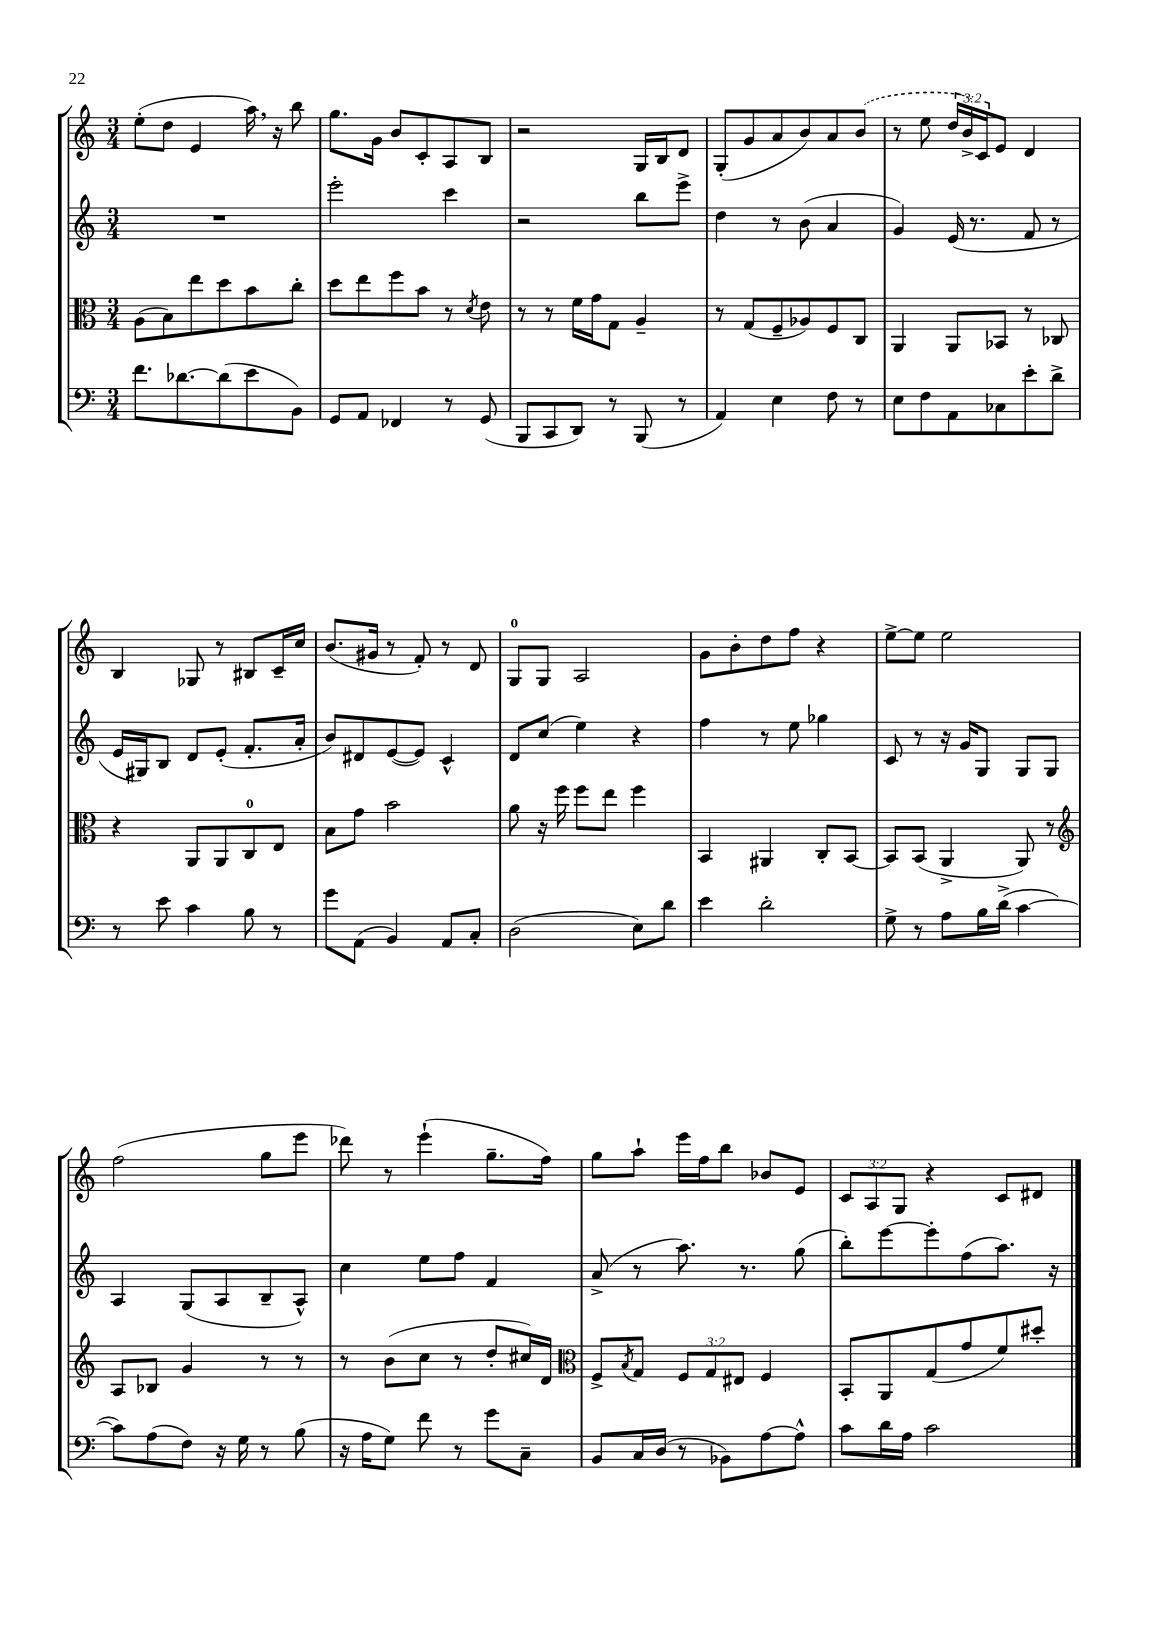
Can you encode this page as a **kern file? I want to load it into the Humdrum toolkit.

**kern	**kern	**kern	**kern
*staff4	*staff3	*staff2	*staff1
*clefF4	*clefC3	*clefG2	*clefG2
*k[]	*k[]	*k[]	*k[]
*M3/4	*M3/4	*M3/4	*M3/4
8.f	(8A	2.r	(8ee'
.	8B)	.	8dd
[8.d-	.	.	.
.	8ee	.	4e
(8d-]	8dd	.	.
8e	8b	.	16aa)
.	.	.	16r
8BB)	8cc'	.	8bb
=	=	=	=
8GG	8dd	2eee'	8.gg
8AA	8ee	.	.
.	.	.	16g
4FF-	8ff	.	8b
.	8b	.	8c'
8r	8r	4ccc	8A
.	8qd	.	.
(8GG	8e	.	8B
=	=	=	=
8BBB	8r	2r	2r
8CC	8r	.	.
8DD)	16f	.	.
.	16g	.	.
8r	8G	.	.
(8BBB	4A~	8bb	16G
.	.	.	16B
8r	.	8eee^	8d
=	=	=	=
4AA)	8r	4dd	(8G'
.	(8G	.	8g
4E	8F~	8r	8a
.	8A-)	(8b	8b)
8F	8F	4a	8a
8r	8C	.	(8b
=	=	=	=
8E	4AA	4g)	8r
8F	.	.	8ee
8AA	8AA	(16e	24dd
.	.	.	24b^)
.	.	8.r	.
.	.	.	24c
8C-	8BB-	.	8e
8e'	8r	8f	4d
8d^	8C-	8r	.
=	=	=	=
8r	4r	16e	4B
.	.	16G#)	.
8e	.	8B	.
4c	8AA	8d	8G-
.	8AA	(8e'	8r
8B	8C	8.f'	8B#
8r	8E	.	16c~
.	.	16a'	16cc
=	=	=	=
8g	8B	8b)	(8.b
(8AA	8g	8d#	.
.	.	.	16g#
4BB)	2b	([8e	8r
.	.	8e])	8f')
8AA	.	4c^^	8r
8C'	.	.	8d
=	=	=	=
(2D	8a	8d	8G
.	16r	(8cc	8G
.	16ff	.	.
.	8ff	4ee)	2A
.	8ee	.	.
8E)	4ff	4r	.
8d	.	.	.
=	=	=	=
4e	4BB	4ff	8g
.	.	.	8b'
2d'	4AA#	8r	8dd
.	.	8ee	8ff
.	8C'	4gg-	4r
.	[8BB	.	.
=	=	=	=
8G^	8BB]	8c	[8ee^
8r	(8BB	8r	8ee]
8A	4AA^	16r	2ee
.	.	16g	.
16B	.	8G	.
(16d^	.	.	.
[4c	8AA)	8G	.
.	8r	8G	.
=	=	=	=
*	*clefG2	*	*
8c])	8A	4A	(2ff
(8A	8B-	.	.
8F)	4g	(8G	.
16r	.	8A	.
16G	.	.	.
8r	8r	8B~	8gg
(8B	8r	8A^^)	8eee
=	=	=	=
16r	8r	4cc	8ddd-)
16A	.	.	.
8G)	(8b	.	8r
8f	8cc	8ee	(4eee`
8r	8r	8ff	.
8g	8dd'	4f	8.gg~
8C~	16cc#)	.	.
.	16d	.	16ff)
=	=	=	=
*	*clefC3	*	*
8BB	8F^	(8a^	8gg
.	8qB	.	.
16C	8G	8r	8aa`
(16D	.	.	.
8r	12F	8.aa)	16eee
.	.	.	16ff
.	12G	.	.
8BB-)	.	.	8bb
.	12E#	.	.
.	.	8.r	.
[8A	4F	.	8b-
8A^^]	.	(8gg	8e
=	=	=	=
8c	8BB'	8bb')	12c
.	.	.	12A
16d	8AA	[8eee	.
.	.	.	12G
16A	.	.	.
2c	(8G	8eee']	4r
.	8g	(8ff	.
.	8f)	8.aa)	8c
.	8dd#'	.	8d#
.	.	16r	.
==	==	==	==
*-	*-	*-	*-
